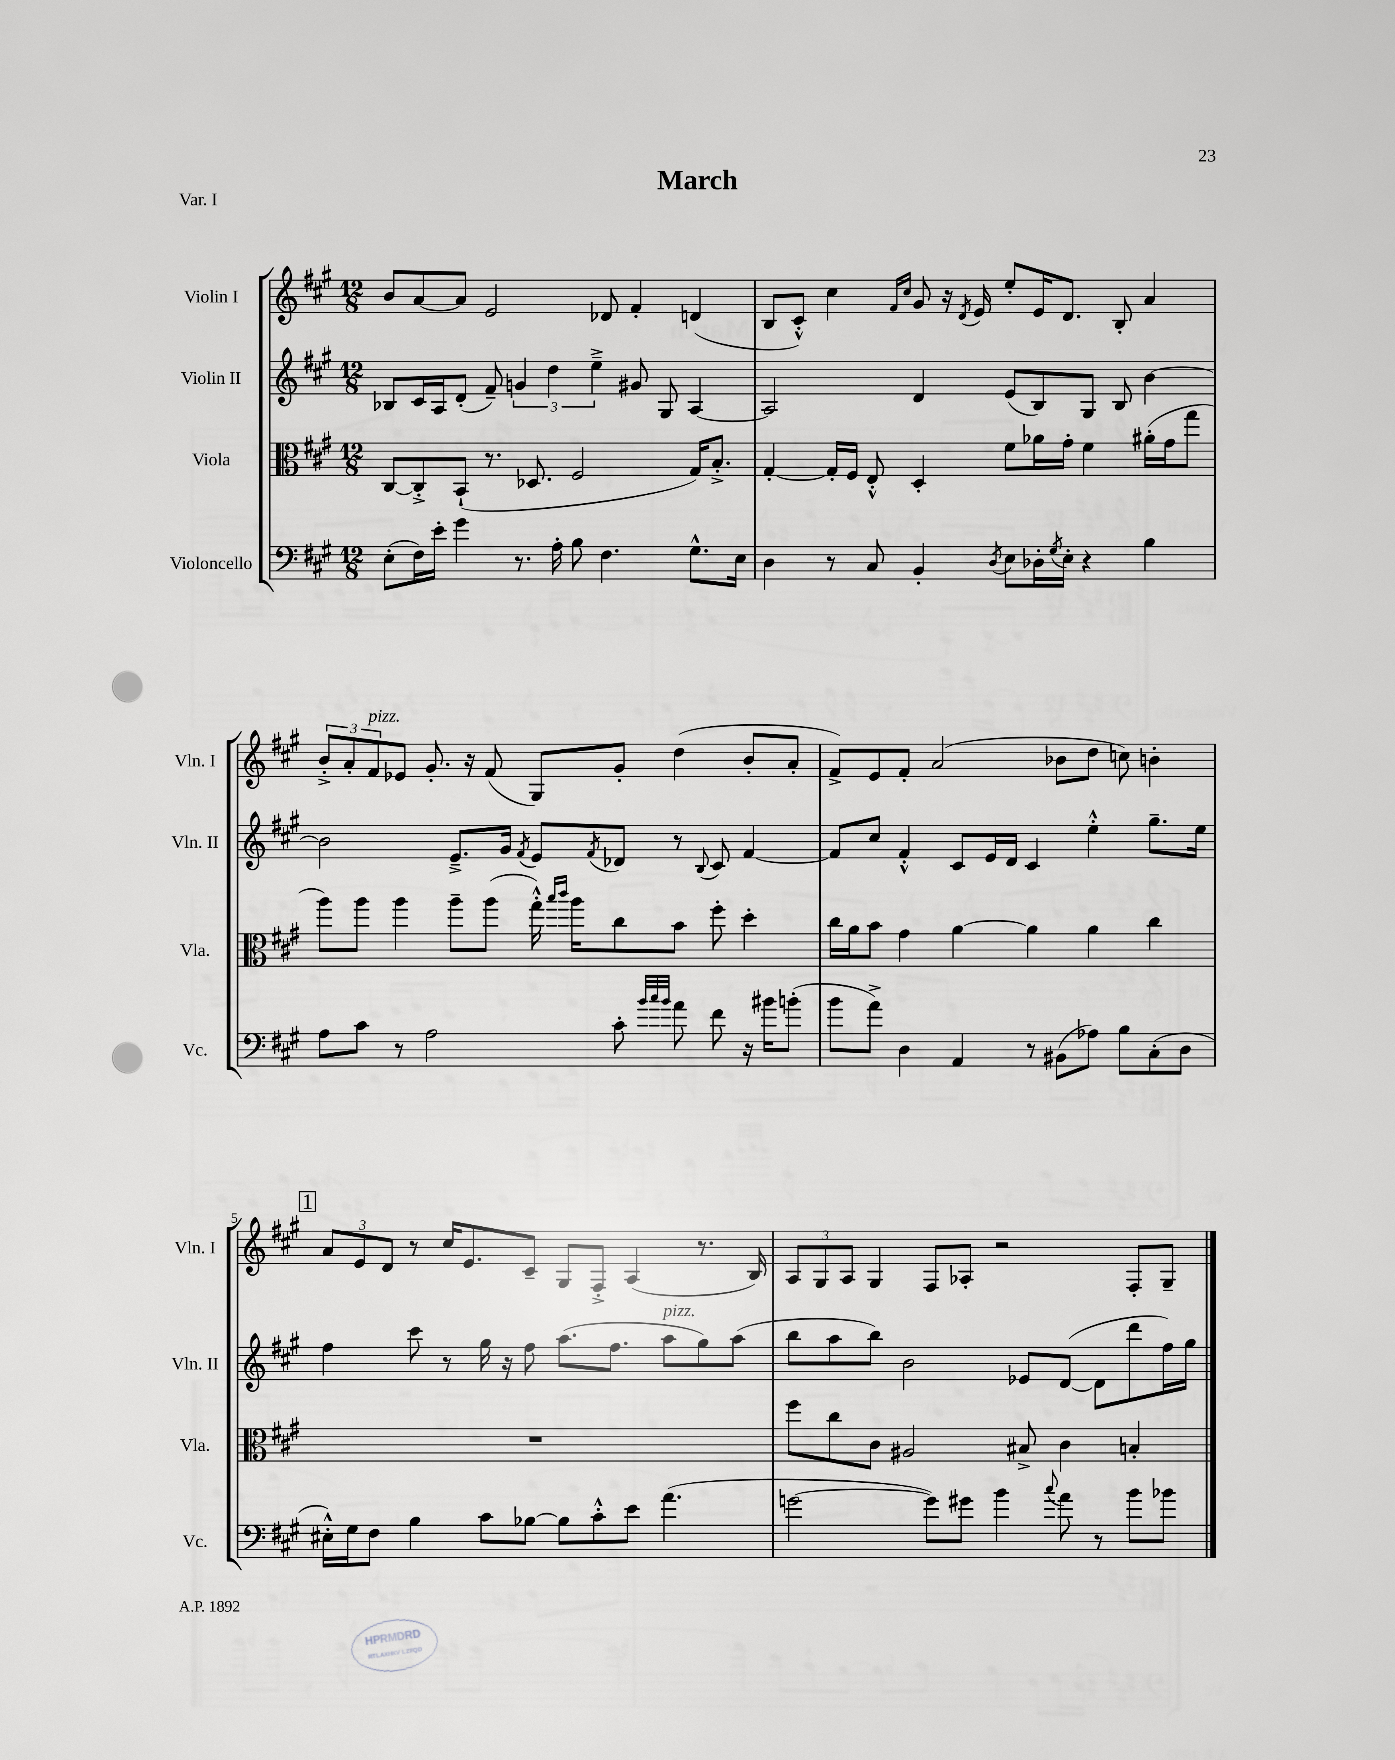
\header { title = "March" piece = "Var. I" }
<<
\new StaffGroup <<
\new Staff = "s0" \with { instrumentName = "Violin I" shortInstrumentName = "Vln. I" } {
    \clef treble \key a \major \numericTimeSignature \time 12/8
    b'8 a'8~ a'8 e'2 des'8 fis'4-. d'4( |
    b8 cis'8-.-^) cis''4 \grace { fis'16 cis''16 } gis'8 r16 \acciaccatura { d'8 } e'16 e''8-. e'16 d'8. b8-. a'4 |
    \tuplet 3/2 { b'8-.-> a'8-. fis'8^\markup { \italic "pizz." } } ees'8 gis'8.-. r16 fis'8( gis8) gis'8-. d''4( b'8-. a'8-. |
    fis'8->) e'8 fis'8-. a'2( bes'8 d''8 c''8) b'4-. |
    \mark \markup { \box "1" } \tuplet 3/2 { a'8 e'8 d'8 } r8 cis''16 e'8. cis'8-- gis8 fis8-.-> a4( r8. b16) |
    \tuplet 3/2 { a8 gis8 a8 } gis4 fis8 aes8-. r2 fis8-. gis8-- \bar "|." |
}
\new Staff = "s1" \with { instrumentName = "Violin II" shortInstrumentName = "Vln. II" } {
    \clef treble \key a \major \numericTimeSignature \time 12/8
    bes8 cis'16 a16 d'8-.( fis'8--) \tuplet 3/2 { g'4 d''4 e''4---> } gis'8 gis8 a4~ |
    a2 d'4 e'8( b8) gis8 b8 b'4~ |
    b'2 e'8.---> gis'16 \acciaccatura { fis'8 } e'8 \acciaccatura { fis'8 } des'8 r8 \appoggiatura { b8 } cis'8 fis'4~ |
    fis'8 cis''8 fis'4-.-^ cis'8 e'16 d'16 cis'4 e''4-.-^ gis''8.-- e''16 |
    \mark \markup { \box "1" } fis''4 cis'''8 r8 gis''16 r16 fis''8 a''8.( fis''8. a''8^\markup { \italic "pizz." } gis''8) a''8( |
    b''8 a''8 b''8) b'2 ees'8 d'8~( d'8 d'''8 fis''16) gis''16 \bar "|." |
}
\new Staff = "s2" \with { instrumentName = "Viola" shortInstrumentName = "Vla." } {
    \clef alto \key a \major \numericTimeSignature \time 12/8
    cis8~ cis8-.-> b,8-!( r8. des8. fis2 gis16) b8.-.-> |
    gis4~-. gis16-. fis16 e8-.-^ d4-. fis'8 aes'16 gis'16-. fis'4 ais'16-.( gis'16 gis''8 |
    a''8) a''8 a''4 a''8-- a''8( gis''16-.-^) \grace { b''16 cis'''16 } a''16 cis''8 b'8 fis''8-. d''4-. |
    cis''16 a'16 b'8 gis'4 a'4~ a'4 a'4 cis''4 |
    \mark \markup { \box "1" } R1. |
    fis''8 cis''8 cis'8 ais2 bis8-> cis'4 b4-. \bar "|." |
}
\new Staff = "s3" \with { instrumentName = "Violoncello" shortInstrumentName = "Vc." } {
    \clef bass \key a \major \numericTimeSignature \time 12/8
    e8-.( fis16) e'16-. gis'4 r8. a16-. b8 fis4. gis8.-^ e16 |
    d4 r8 cis8 b,4-. \acciaccatura { d8 } e8 des16-. \acciaccatura { gis8 } e16-. r4 b4 |
    a8 cis'8 r8 a2 cis'8-. \grace { b'32 cis''32 b'32 } a'8 fis'8 r16 bis'16 b'8-.( |
    b'8 a'8->) d4 a,4 r8 bis,8( aes8) b8 cis8-.( d8 |
    \mark \markup { \box "1" } eis16-.-^) gis16 fis8 b4 cis'8 bes8~ bes8 cis'8-.-^ e'8 a'4.( |
    g'2~ g'8) gis'8 b'4 \appoggiatura { cis''8 } a'8 r8 b'8 bes'8 \bar "|." |
}
>>
>>
\layout { \context { \Score \override BarNumber.break-visibility = ##(#f #t #t) barNumberVisibility = #(every-nth-bar-number-visible 5) } }
